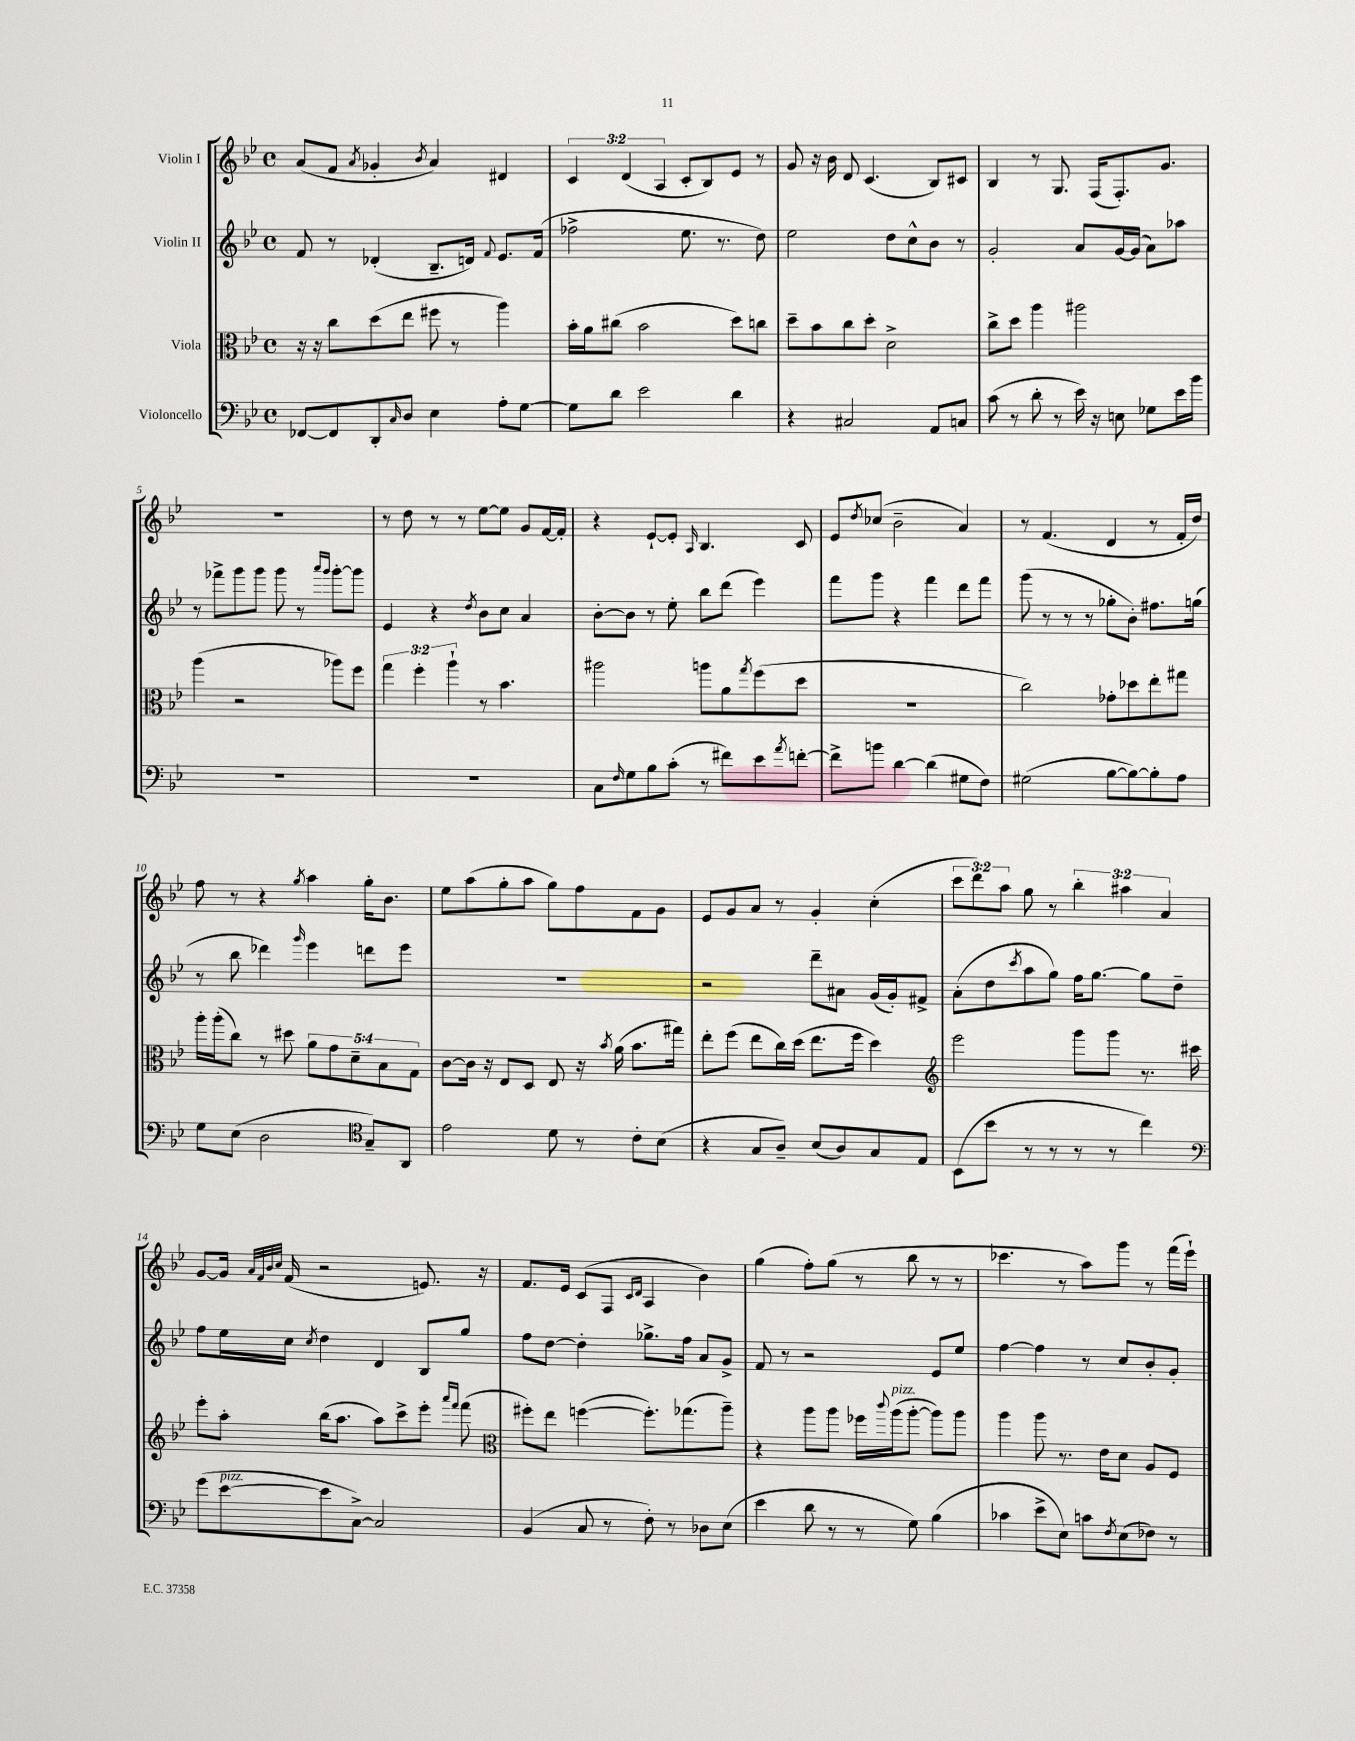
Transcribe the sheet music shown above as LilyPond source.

<<
\new StaffGroup <<
\new Staff = "s0" \with { instrumentName = "Violin I" } {
    \clef treble \key bes \major \defaultTimeSignature \time 4/4 \override Staff.TupletNumber.text = #tuplet-number::calc-fraction-text
    a'8( f'8 \acciaccatura { a'8 } ges'4-. \acciaccatura { bes'8 } a'4) dis'4 |
    \tuplet 3/2 { c'4 d'4( a4 } c'8-. bes8) ees'8 r8 |
    g'8 r16 bes'16 d'8 c'4.( bes8) cis'8 |
    bes4 r8 g8. f16( f8.-.) g'8. |
    R1 |
    r8 d''8 r8 r8 ees''8~ ees''8 g'8 f'16~ f'16-. |
    r4 ees'8~-! ees'8-. \grace { a16 } bes4. c'8 |
    ees'8 \acciaccatura { d''8 } ces''8( bes'2-- a'4) |
    r8 f'4.( d'4 r8 f'16-. d''16) |
    f''8 r8 r4 \acciaccatura { g''8 } a''4 g''16-. bes'8. |
    ees''8 a''8( g''8-. a''8 g''8) f''8 f'8 g'8 |
    ees'8 g'8 a'8 r8 g'4-. c''4-.( |
    \tuplet 3/2 { c'''8 d'''8) a''8 } g''8 r8 \tuplet 3/2 { bes''4-. ais''4 a'4 } |
    g'8~ g'16 \grace { a'32 f'32 bes'32 c''32 } f'16( r2 e'8.) r16 |
    f'8. ees'16 c'8( f8 \grace { c'16 d'16 } a4 bes'4) |
    g''4( f''8-.) g''8( r8 bes''8 r8 r8 |
    ces'''4. r8 a''8) g'''8 r8 f'''16( ees'''16-!) \bar "|." |
}
\new Staff = "s1" \with { instrumentName = "Violin II" } {
    \clef treble \key bes \major \defaultTimeSignature \time 4/4
    f'8 r8 des'4-.( bes8.-- d'16) \appoggiatura { f'8 } ees'8. f'16( |
    fes''2-> ees''8. r8. d''8) |
    ees''2 d''8 c''8-^ bes'8 r8 |
    g'2-. a'8 g'16~ g'16( a'8) aes''8 |
    r8 fes'''8-> g'''8 g'''8 g'''8 r8 \grace { a'''16 g'''16 } g'''8~-. g'''8 |
    ees'4 r4 \acciaccatura { d''8 } bes'8 c''8 a'4 |
    bes'8~-. bes'8 r8 ees''8-. bes''8 d'''8( ees'''4) |
    f'''8 g'''8 r4 f'''4 d'''8 f'''8 |
    g'''8( r8 r8 r8 ges''8-. bes'8-.) fis''8. g''16( |
    r8 bes''8 des'''4) \grace { g'''16 } ees'''4 d'''8 ees'''8 |
    R1 |
    r2 d'''8-- ais'8 g'16( g'16-.) fis'8-> |
    a'8-.( d''8 \acciaccatura { c'''8 } a''8 g''8) f''16 g''8.~ g''8 d''8-- |
    f''8 ees''16 c''16 \acciaccatura { c''8 } d''4 d'4 bes8 g''8 |
    f''8 d''8~ d''4-. ges''8.-> f''16 a'8 g'8-> |
    f'8 r8 r2 ees'8 ees''8 |
    f''4~ f''4 r8 c''8 bes'8-. g'8-. \bar "|." |
}
\new Staff = "s2" \with { instrumentName = "Viola" } {
    \clef alto \key bes \major \defaultTimeSignature \time 4/4 \override Staff.TupletNumber.text = #tuplet-number::calc-fraction-text
    r16 r16 c''8 d''8( ees''8 fis''8 r8 a''4) |
    bes'16-. a'16 cis''8( bes'2 d''8) c''8 |
    d''8-- bes'8 c''8 d''8-. d'2-> |
    c''8-> d''8 a''4 ais''2 |
    a''4( r2 aes''8) f''8 |
    \tuplet 3/2 { g''4 f''4-. a''4-! } r8 bes'4. |
    ais''2 a''8 a'8 \acciaccatura { g''8 } f''8( d''8 |
    R1 |
    c''2) ges'8-. des''8 ees''8-. gis''8 |
    a''16-. a''16-.( c''8) r8 dis''8 \tuplet 5/4 { a'8 g'8 d'8-- bes8 g8 } |
    c'8~ c'16 r16 ees8 d8 ees8 r16 \acciaccatura { bes'8 } a'16( bes'8. gis''16) |
    ees''8-. f''8( ees''8 c''16) d''16( ees''8. f''16 d''4) |
    \clef treble ees'''2 g'''8 g'''8 r8. cis'''16 |
    ees'''8-. a''8-. bes''16( a''8. a''8) c'''8-> ees'''8-. \grace { a'''16 f'''16 } f'''8( |
    \clef alto fis''8-.) ees''8 f''4~( f''8.-.) ges''8.( a''8--) |
    r4 a''8 a''8 fes''16 \appoggiatura { c'''8 } a''16^\markup { \italic "pizz." }( a''8~-. a''8) a''8 |
    a''4 a''8 r8. ees'16 d'8 a8 f8 \bar "|." |
}
\new Staff = "s3" \with { instrumentName = "Violoncello" } {
    \clef bass \key bes \major \defaultTimeSignature \time 4/4
    fes,8~ fes,8 d,8-. \grace { c16 } d8 ees4 a8-. g8~ |
    g8 d'8 ees'2 d'4 |
    r4 cis2 a,8 c8 |
    c'8( r8 d'8-. r8 ees'16) r16 e8 ges8 ees'16 bes'16 |
    R1 |
    R1 |
    c8 \grace { f16 } g8 bes8 c'8-.( r8 fis'8) ees'8 \acciaccatura { a'8 } f'8~-. |
    f'8-> b'8 d'4~ d'4( gis8 f8) |
    gis2( bes8~ bes8~) bes8-. a8 |
    g8 ees8( d2 \clef tenor g8--) a,8 |
    ees'2 d'8 r8 c'8-. bes8( |
    r4 g8 a8--) bes8( a8) g8 ees8 |
    bes,8( bes'8 r8 r8 r8 r8 c''4) |
    \clef bass g'8( ees'8~^\markup { \italic "pizz." } ees'8 c8~->) c2 |
    bes,4( c8 r8 f8-.) r8 des8 ees8( |
    ees'4 d'8 r8 r8 g8) bes4( |
    ces'4 ees'8-> ees8) c'8 \acciaccatura { f8 } ees8( fes8) r8 \bar "|." |
}
>>
>>
